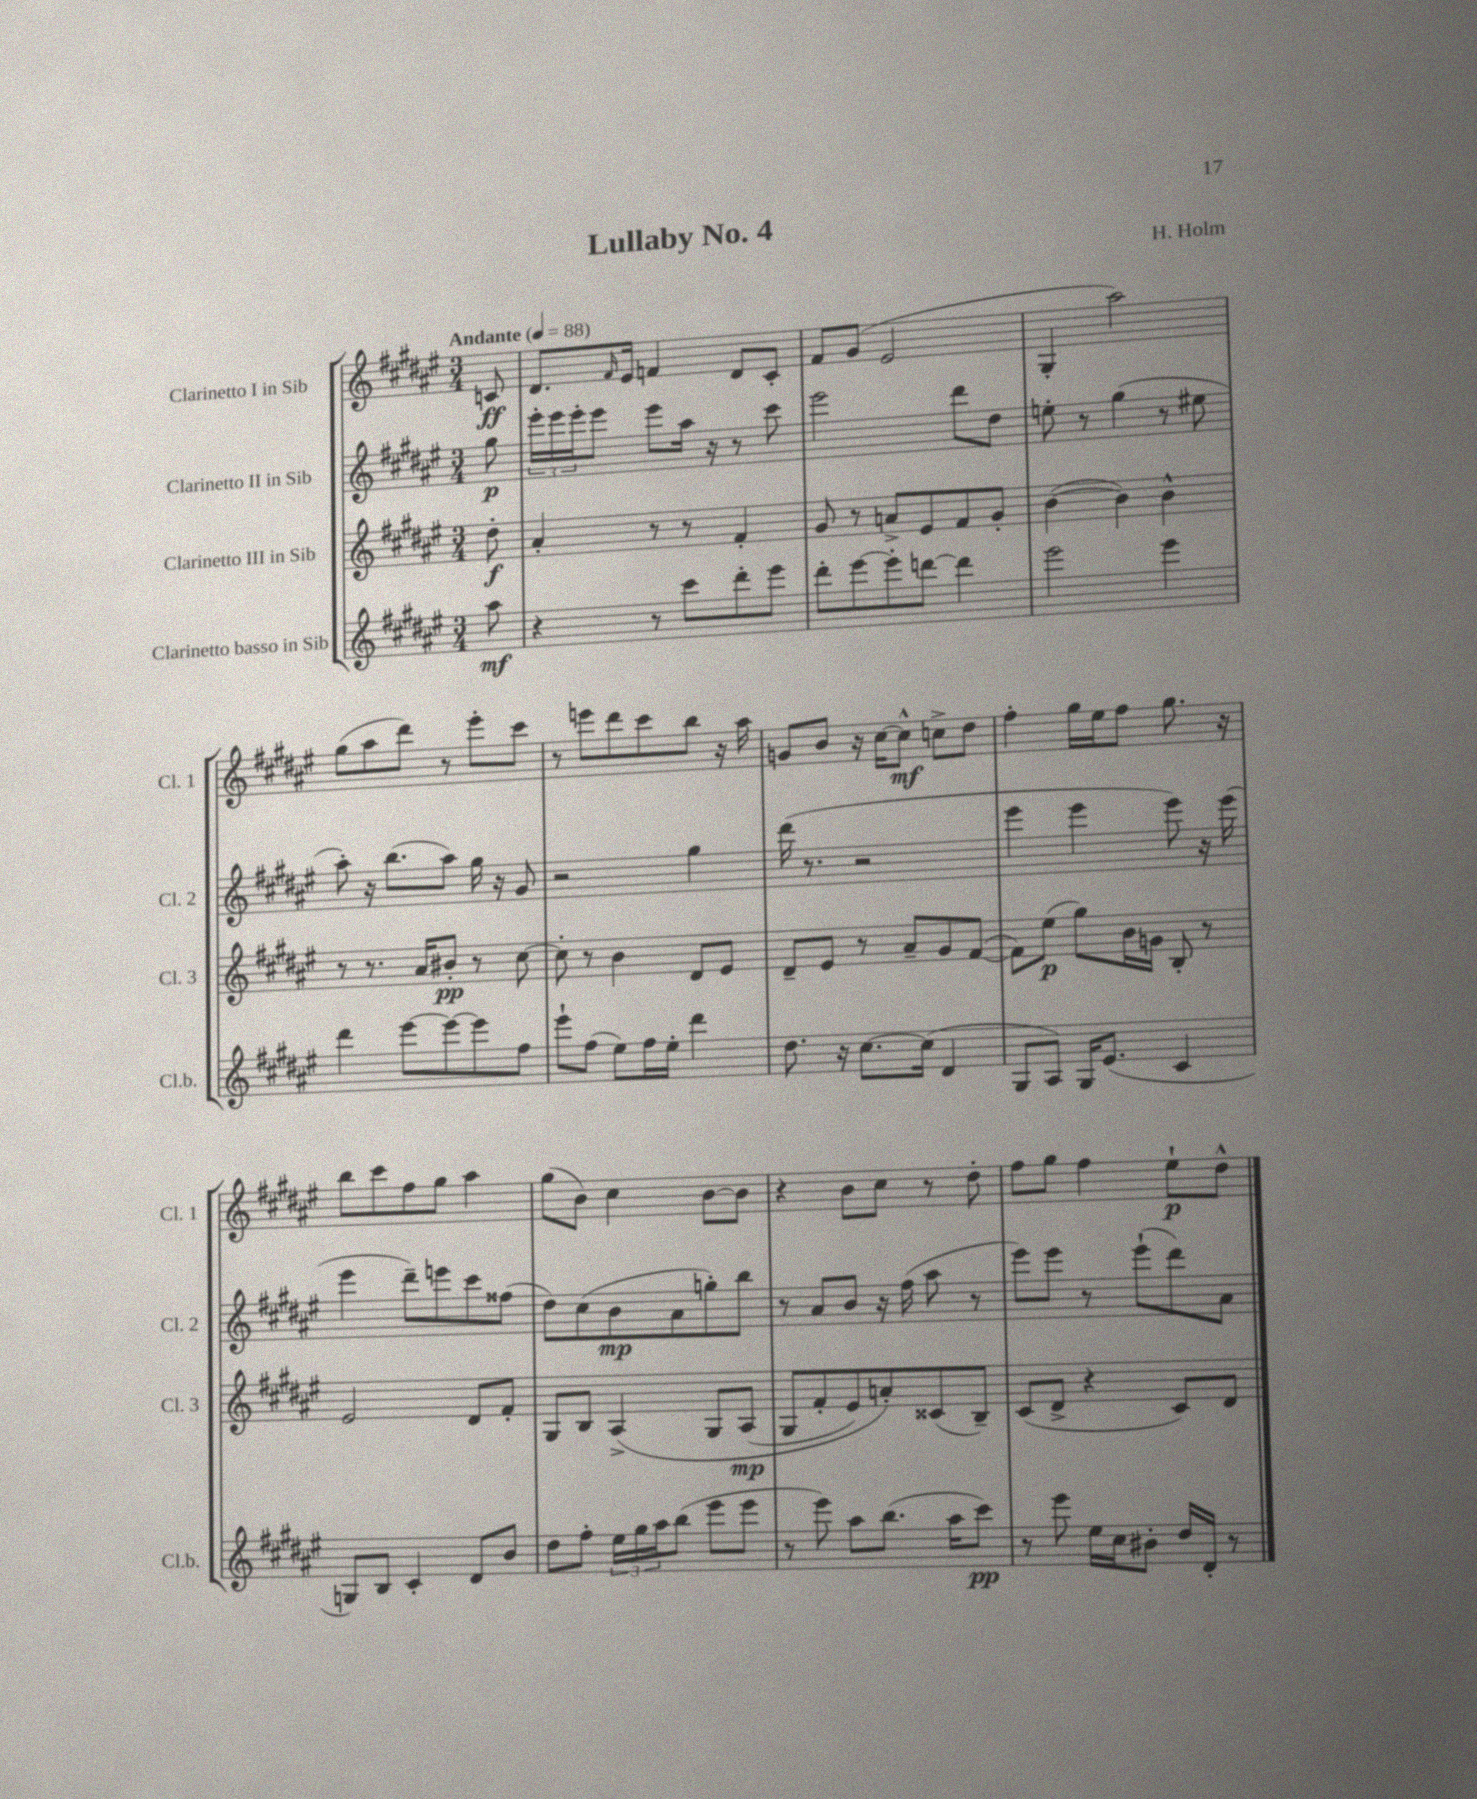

**kern	**dynam	**kern	**dynam	**kern	**dynam	**kern	**dynam
*part4	*part4	*part3	*part3	*part2	*part2	*part1	*part1
*staff4	*staff4	*staff3	*staff3	*staff2	*staff2	*staff1	*staff1
*I"Clarinetto basso in Sib	*	*I"Clarinetto III in Sib	*	*I"Clarinetto II in Sib	*	*I"Clarinetto I in Sib	*
*I'Cl.b.	*	*I'Cl. 3	*	*I'Cl. 2	*	*I'Cl. 1	*
*clefG2	*	*clefG2	*	*clefG2	*	*clefG2	*
*k[f#c#g#d#a#e#]	*	*k[f#c#g#d#a#e#]	*	*k[f#c#g#d#a#e#]	*	*k[f#c#g#d#a#e#]	*
*M3/4	*	*M3/4	*	*M3/4	*	*M3/4	*
*MM88	*	*MM88	*	*MM88	*	*MM88	*
=	=	=	=	=	=	=	=
!	!	!	!	!	!	!LO:TX:a:B:t=Andante	!
8aa#\	mf	8dd#'\	f	8gg#\	p	8cn/	ff
=1	=1	=1	=1	=1	=1	=1	=1
4r	.	4a#'/	.	24eee#'\LL	.	8.d#/L	.
.	.	.	.	24eee#\	.	.	.
.	.	.	.	24eee#'\J	.	.	.
.	.	.	.	8eee#\J	.	.	.
.	.	.	.	.	.	16qqf#/	.
.	.	.	.	.	.	16e#/Jk	.
8r	.	8r	.	8eee#\L	.	4fn/	.
8ccc#\L	.	8r	.	16aa#\Jk	.	.	.
.	.	.	.	16r	.	.	.
8ddd#'\	.	4f#'/	.	8r	.	8d#/L	.
8eee#\J	.	.	.	8ccc#\	.	8c#'/J	.
=2	=2	=2	=2	=2	=2	=2	=2
8ddd#'\L	.	8g#/	.	2eee#\	.	8f#/L	.
[8eee#\	.	8r	.	.	.	(8g#/J	.
8eee#'\]	.	8an^/L	.	.	.	2e#/	.
[8dddn\J	.	8e#/	.	.	.	.	.
4ddd\]	.	8f#/	.	8ddd#\L	.	.	.
.	.	8g#'/J	.	8dd#\J	.	.	.
=3	=3	=3	=3	=3	=3	=3	=3
2eee#\	.	([4b\	.	8een'\	.	4G#'/	.
.	.	.	.	8r	.	.	.
.	.	4b\])	.	(4gg#\	.	2aa#\)	.
4eee#\	.	4b^^\	.	8r	.	.	.
.	.	.	.	8ee#X\	.	.	.
!!LO:LB:g=z
=4	=4	=4	=4	=4	=4	=4	=4
4ddd#\	.	8r	.	8aa#'\)	.	(8gg#\L	.
.	.	8.r	.	16r	.	8aa#\	.
.	.	.	.	(8.bb\L	.	.	.
[8eee#\L	.	.	.	.	.	8ddd#\J)	.
.	.	16a#/KL	.	.	.	.	.
8eee#\_	.	8b#X'/J	pp	8aa#\J)	.	8r	.
8eee#\]	.	8r	.	16gg#\	.	8eee#'\L	.
.	.	.	.	16r	.	.	.
8ff#\J	.	[8cc#\	.	8g#/	.	8ccc#\J	.
=5	=5	=5	=5	=5	=5	=5	=5
8eee#`\L	.	8cc#'\]	.	2r	.	8r	.
(8ff#\J	.	8r	.	.	.	8eeen\L	.
8ee#\L)	.	4b\	.	.	.	8ddd#\	.
16ff#\L	.	.	.	.	.	8ccc#\	.
16ee#'\JJ	.	.	.	.	.	.	.
4ddd#\	.	8d#/L	.	4gg#\	.	8bb\J	.
.	.	8e#/J	.	.	.	16r	.
.	.	.	.	.	.	16aa#\	.
=6	=6	=6	=6	=6	=6	=6	=6
8.dd#\	.	8d#~/L	.	(16ddd#\	.	8gn/L	.
.	.	.	.	8.r	.	.	.
.	.	8e#/J	.	.	.	8b/J	.
16r	.	.	.	.	.	.	.
[8.cc#\L	.	8r	.	2r	.	16r	.
.	.	.	.	.	.	[16cc#\KL	.
.	.	8a#~/L	.	.	.	8cc#^^\J]	mf
(16cc#\Jk]	.	.	.	.	.	.	.
4d#/	.	8g#/	.	.	.	8ccn^\L	.
.	.	([8f#/J	.	.	.	8dd#\J	.
=7	=7	=7	=7	=7	=7	=7	=7
8G#/L	.	8f#\L])	.	4eee#\	.	4ff#'\	.
8A#/J)	.	(8ee#\J	p	.	.	.	.
16G#/KL	.	8gg#\L)	.	4eee#\	.	16gg#\LL	.
(8.e#/J	.	.	.	.	.	16ee#\J	.
.	.	16b\L	.	.	.	8ff#\J	.
.	.	16gn\JJ	.	.	.	.	.
4c#/	.	8B'/	.	8eee#\)	.	8.gg#\	.
.	.	8r	.	16r	.	.	.
.	.	.	.	(16eee#\	.	16r	.
!!LO:LB:g=z
=8	=8	=8	=8	=8	=8	=8	=8
8Gn/L)	.	2e#/	.	4eee#\	.	8bb\L	.
8B/J	.	.	.	.	.	8ccc#\	.
4c#'/	.	.	.	8ddd#~\L)	.	8ff#\	.
.	.	.	.	8eeen\	.	8gg#\J	.
8d#/L	.	8d#/L	.	8ccc#\	.	4aa#\	.
8b/J	.	8f#'/J	.	(8ff##X\J	.	.	.
=9	=9	=9	=9	=9	=9	=9	=9
8dd#\L	.	8G#/L	.	8dd#\L)	.	(8gg#\L	.
8ff#'\J	.	8B/J	.	(8cc#\	.	8b\J)	.
24ee#\LL	.	(4A#^/	.	8b\	mp	4cc#\	.
24gg#\	.	.	.	.	.	.	.
24aa#\J	.	.	.	.	.	.	.
(8bb\J	.	.	.	8a#\	.	.	.
8eee#\L	.	8G#/L	.	8ggn'\)	.	[8b\L	.
8eee#\J	.	(8A#/J	mp	8bb\J	.	8b\J]	.
=10	=10	=10	=10	=10	=10	=10	=10
8r	.	8G#/L	.	8r	.	4r	.
8eee#\)	.	8f#'/	.	8a#/L	.	.	.
8aa#\L	.	8e#/)	.	8b/J	.	8b\L	.
(8.bb\J	.	8an'/)	.	16r	.	8cc#\J	.
.	.	.	.	(16ff#\	.	.	.
.	.	(8c##X/	.	8aa#\	.	8r	.
16aa#\KL	.	.	.	.	.	.	.
8ccc#\J)	pp	8B~/J)	.	8r	.	8dd#'\	.
=11	=11	=11	=11	=11	=11	=11	=11
8r	.	(8c#/L	.	8eee#\L)	.	8ff#\L	.
8eee#\	.	8d#^/J	.	8eee#\J	.	8gg#\J	.
16ee#\LL	.	4r	.	8r	.	4ff#\	.
16cc#\J	.	.	.	.	.	.	.
8b#X'\J	.	.	.	(8eee#`\L	.	.	.
16dd#/LL	.	8c#/L)	.	8ddd#\)	.	8ee#`\L	p
16d#'/JJ	.	.	.	.	.	.	.
8r	.	8d#/J	.	8a#\J	.	8dd#^^\J	.
==	==	==	==	==	==	==	==
*-	*-	*-	*-	*-	*-	*-	*-
